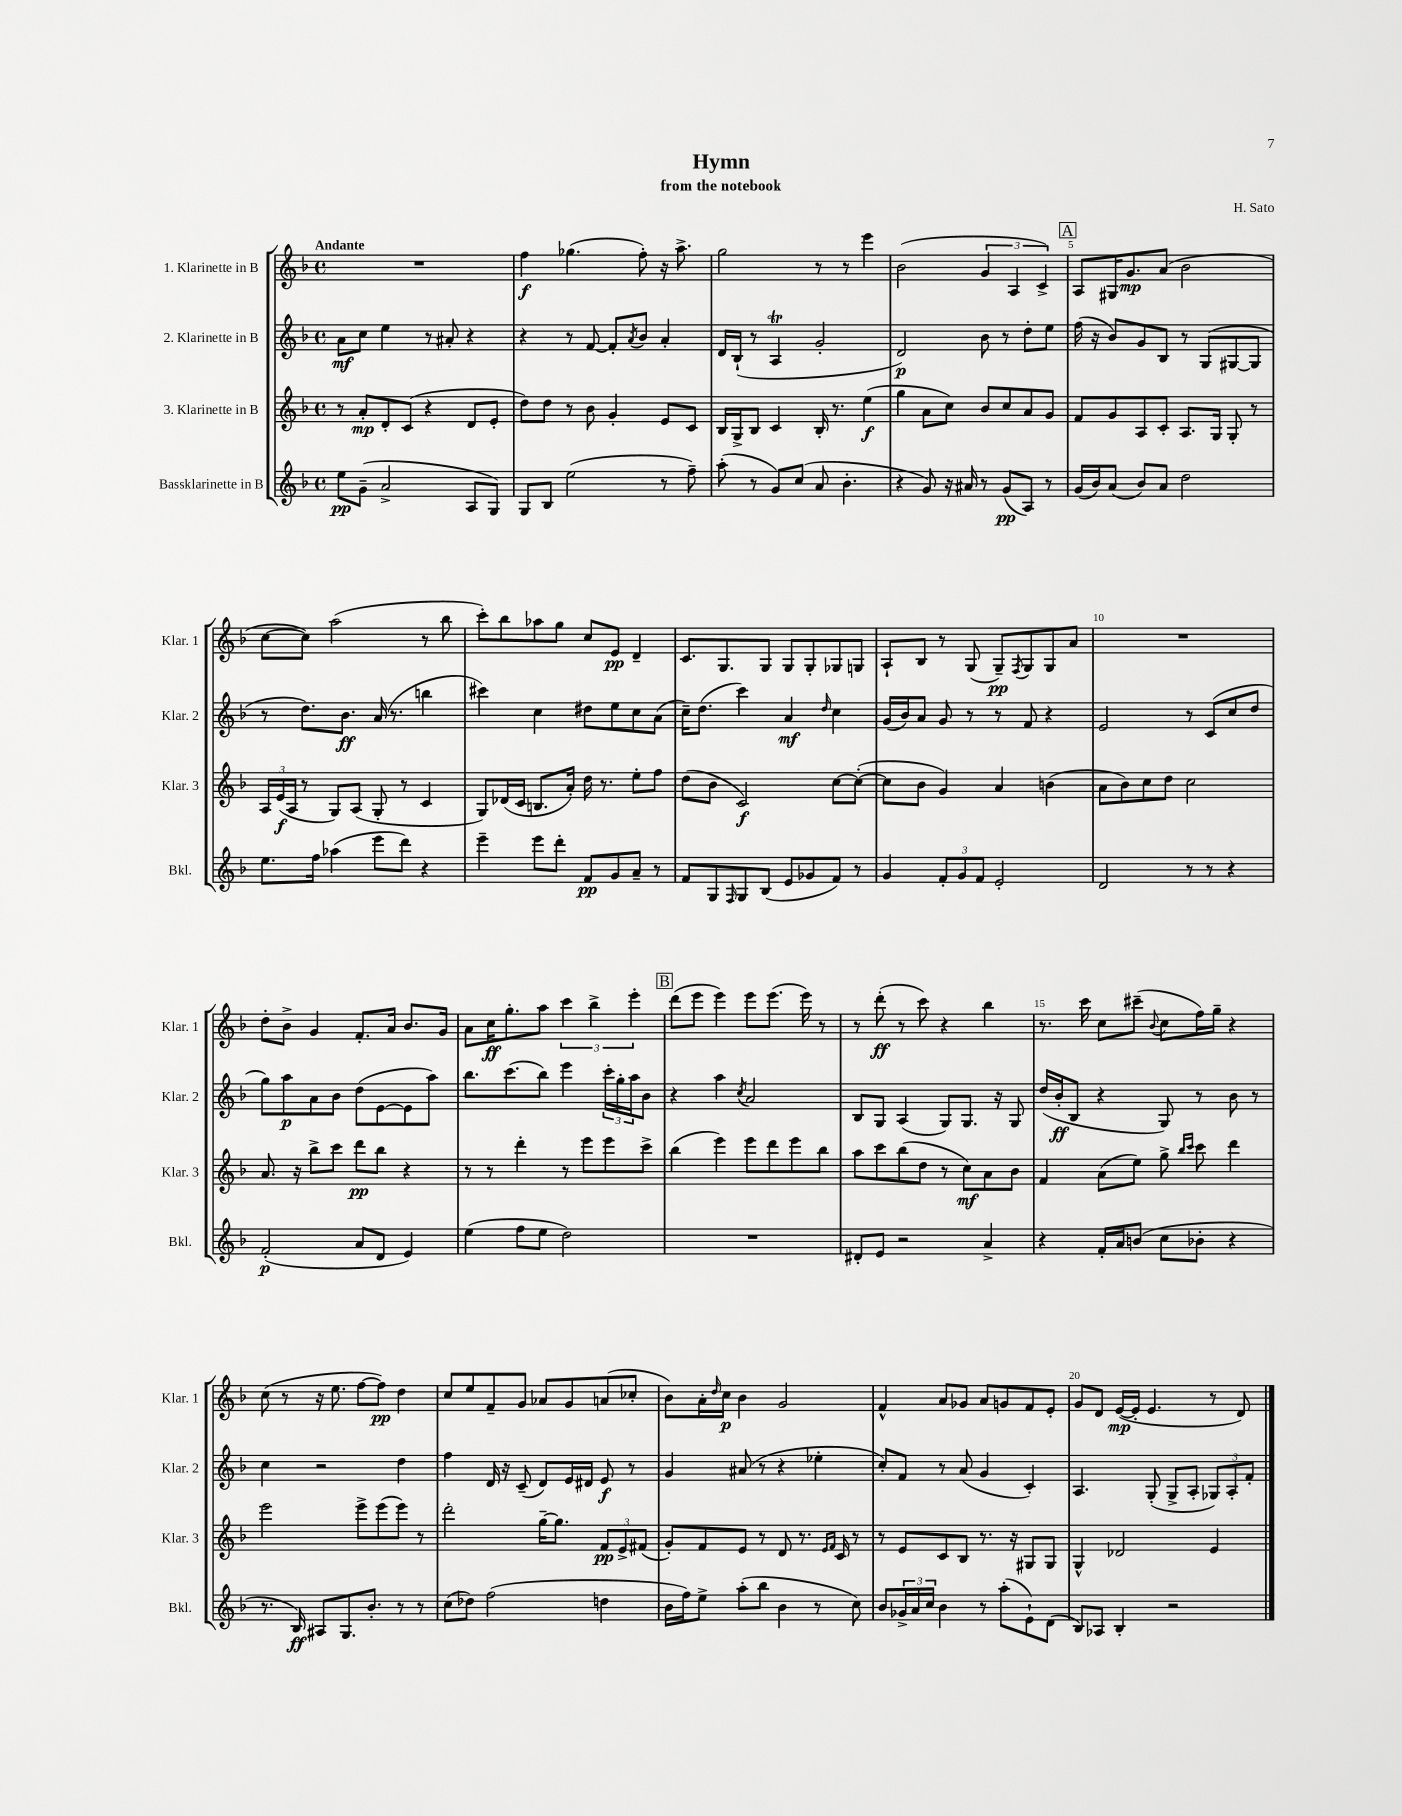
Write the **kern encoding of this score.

**kern	**dynam	**kern	**dynam	**kern	**dynam	**kern	**dynam
*part4	*part4	*part3	*part3	*part2	*part2	*part1	*part1
*staff4	*staff4	*staff3	*staff3	*staff2	*staff2	*staff1	*staff1
*I"Bassklarinette in B	*	*I"3. Klarinette in B	*	*I"2. Klarinette in B	*	*I"1. Klarinette in B	*
*I'Bkl.	*	*I'Klar. 3	*	*I'Klar. 2	*	*I'Klar. 1	*
*clefG2	*	*clefG2	*	*clefG2	*	*clefG2	*
*k[b-]	*	*k[b-]	*	*k[b-]	*	*k[b-]	*
*M4/4	*	*M4/4	*	*M4/4	*	*M4/4	*
*met(c)	*	*met(c)	*	*met(c)	*	*met(c)	*
=1	=1	=1	=1	=1	=1	=1	=1
!	!	!	!	!	!	!LO:TX:a:B:t=Andante	!
8ee\L	pp	8r	.	8a\L	mf	1r	.
(8g~\J	.	8a'/L	mp	8cc\J	.	.	.
2a^/	.	8d'/	.	4ee\	.	.	.
.	.	(8c/J	.	.	.	.	.
.	.	4r	.	8r	.	.	.
.	.	.	.	8a#X'/	.	.	.
8A/L	.	8d/L	.	4r	.	.	.
8G/J)	.	8e'/J	.	.	.	.	.
=2	=2	=2	=2	=2	=2	=2	=2
8G/L	.	8dd\L)	.	4r	.	4ff\	f
8B-/J	.	8dd\J	.	.	.	.	.
(2ee\	.	8r	.	8r	.	(4.gg-X\	.
.	.	8b-\	.	[8f/	.	.	.
.	.	4g'/	.	8f'/L]	.	.	.
.	.	.	.	8qa/	.	.	.
.	.	.	.	8b-/J	.	8ff'\)	.
8r	.	8e/L	.	4a'/	.	16r	.
.	.	.	.	.	.	8.aa^\	.
8ff~\)	.	8c/J	.	.	.	.	.
=3	=3	=3	=3	=3	=3	=3	=3
(8aa'\	.	16B-/LL	.	16d/LL	.	2gg\	.
.	.	16G^/J	.	(16B-`/JJ	.	.	.
8r	.	8B-/J	.	8r	.	.	.
8g/L)	.	4c/	.	4At/	.	.	.
(8cc/J	.	.	.	.	.	.	.
8a/	.	16B-'/	.	2g'/	.	8r	.
.	.	8.r	.	.	.	.	.
4.b-'\	.	.	.	.	.	8r	.
.	.	(4ee\	f	.	.	4eee\	.
=4	=4	=4	=4	=4	=4	=4	=4
4r	.	4gg\	.	2d/)	p	(2b-\	.
8g/)	.	8a\L	.	.	.	.	.
16r	.	8cc\J)	.	.	.	.	.
16a#X/	.	.	.	.	.	.	.
8r	.	8b-/L	.	8b-\	.	6g/	.
(8g/L	pp	8cc/	.	8r	.	.	.
.	.	.	.	.	.	6A/	.
8A/J)	.	8a/	.	8dd'\L	.	.	.
.	.	.	.	.	.	6c^/)	.
8r	.	8g/J	.	8ee\J	.	.	.
!!LO:REH:place=s1:t=A
=5	=5	=5	=5	=5	=5	=5	=5
(16g/LL	.	8f/L	.	(16ff\	.	8A/L	.
16b-/J)	.	.	.	16r	.	.	.
(8a/J	.	8g/	.	8b-/L)	.	16G#X/K	.
.	.	.	.	.	.	8.g/	mp
8b-/L)	.	8A/	.	8g/	.	.	.
8a/J	.	8c'/J	.	8B-/J	.	(8a/J	.
2dd\	.	8.A/L	.	8r	.	2b-\	.
.	.	.	.	(8G/L	.	.	.
.	.	16G/Jk	.	.	.	.	.
.	.	8G'/	.	[8G#X/	.	.	.
.	.	8r	.	8G#/J]	.	.	.
!!LO:LB:g=z
=6	=6	=6	=6	=6	=6	=6	=6
8.ee\L	.	24A/LL	.	8r	.	[8cc\L	.
.	.	(24e/	f	.	.	.	.
.	.	24A/JJ	.	.	.	.	.
.	.	8r	.	8.dd\L)	.	8cc\J])	.
16ff\Jk	.	.	.	.	.	.	.
(4aa-X\	.	8G/L)	.	.	.	(2aa\	.
.	.	.	.	8.b-\J	ff	.	.
.	.	(8A/J	.	.	.	.	.
8eee\L	.	8G'/	.	(16a/	.	.	.
.	.	.	.	8.r	.	.	.
8ddd\J)	.	8r	.	.	.	.	.
4r	.	4c/	.	4bbn\	.	8r	.
.	.	.	.	.	.	8bb-\	.
=7	=7	=7	=7	=7	=7	=7	=7
4eee~\	.	8G/L)	.	4ccc#X\)	.	8ccc'\L)	.
.	.	(16d-X/L	.	.	.	8bb-\	.
.	.	16c/JJ	.	.	.	.	.
8eee\L	.	8.Bn/L	.	4cc\	.	8aa-X\	.
8ddd'\J	.	.	.	.	.	8gg\J	.
.	.	16a'/Jk)	.	.	.	.	.
8f/L	pp	16dd\	.	8dd#X\L	.	8cc/L	.
.	.	8.r	.	.	.	.	.
8g/	.	.	.	8ee\	.	8e/J	pp
8a~/J	.	8ee'\L	.	8cc\	.	4d~/	.
8r	.	8ff\J	.	(8a\J	.	.	.
=8	=8	=8	=8	=8	=8	=8	=8
8f/L	.	(8dd\L	.	16cc~\KL)	.	8.c/L	.
.	.	.	.	(8.dd\J	.	.	.
8G/	.	8b-\J	.	.	.	.	.
.	.	.	.	.	.	8.G/	.
16qqF/	.	.	.	.	.	.	.
8G/	.	2c/)	f	4ccc\)	.	.	.
(8B-/J	.	.	.	.	.	8G/J	.
8e/L	.	.	.	4a/	mf	8G/L	.
8g-X/	.	.	.	.	.	8G'/	.
.	.	.	.	16qqdd/	.	.	.
8f/J)	.	[8cc\L	.	4cc\	.	8G-X/	.
8r	.	(8cc'\J_	.	.	.	8Gn/J	.
=9	=9	=9	=9	=9	=9	=9	=9
4g/	.	8cc\L]	.	(16g/LL	.	8A`/L	.
.	.	.	.	16b-/J)	.	.	.
.	.	8b-\J	.	8a/J	.	8B-/J	.
12f'/L	.	4g/)	.	8g/	.	8r	.
12g/	.	.	.	.	.	.	.
.	.	.	.	8r	.	(8G/	.
12f/J	.	.	.	.	.	.	.
2e'/	.	4a/	.	8r	.	8G~/L)	pp
.	.	.	.	.	.	8qF/	.
.	.	.	.	8f/	.	8G/	.
.	.	(4bn\	.	4r	.	8G/	.
.	.	.	.	.	.	8a/J	.
=10	=10	=10	=10	=10	=10	=10	=10
2d/	.	8a\L	.	2e/	.	1r	.
.	.	8b-\)	.	.	.	.	.
.	.	8cc\	.	.	.	.	.
.	.	8dd\J	.	.	.	.	.
8r	.	2cc\	.	8r	.	.	.
8r	.	.	.	(8c/L	.	.	.
4r	.	.	.	8cc/	.	.	.
.	.	.	.	8dd/J	.	.	.
!!LO:LB:g=z
=11	=11	=11	=11	=11	=11	=11	=11
(2f'/	p	8.a/	.	8gg\L)	.	8dd'\L	.
.	.	.	.	8aa\	p	8b-^\J	.
.	.	16r	.	.	.	.	.
.	.	8bb-^\L	.	8a\	.	4g/	.
.	.	8ccc\J	.	8b-\J	.	.	.
8a/L	.	8ddd\L	pp	(8dd\L	.	8.f'/L	.
8d/J	.	8bb-\J	.	[8e\	.	.	.
.	.	.	.	.	.	16a/Jk	.
4e/)	.	4r	.	8e\]	.	8.b-/L	.
.	.	.	.	8aa\J)	.	.	.
.	.	.	.	.	.	16g/Jk	.
=12	=12	=12	=12	=12	=12	=12	=12
(4ee\	.	8r	.	8.bb-\L	.	8a\L	.
.	.	8r	.	.	.	16cc\K	ff
.	.	.	.	(8.ccc\	.	8.gg'\	.
8ff\L	.	4ddd'\	.	.	.	.	.
8ee\J	.	.	.	8bb-\J)	.	8aa\J	.
2dd\)	.	8r	.	4eee\	.	6ccc\	.
.	.	8eee\L	.	.	.	.	.
.	.	.	.	.	.	6bb-^\	.
.	.	8eee\	.	24ccc'\LL	.	.	.
.	.	.	.	24gg'\	.	.	.
.	.	.	.	24aa\J	.	6eee'\	.
.	.	8ccc^\J	.	8b-\J	.	.	.
!!LO:REH:place=s1:t=B
=13	=13	=13	=13	=13	=13	=13	=13
1r	.	(4bb-\	.	4r	.	(8ddd\L	.
.	.	.	.	.	.	8eee\J	.
.	.	4eee\)	.	4aa\	.	4eee\)	.
.	.	.	.	8qcc/	.	.	.
.	.	8eee\L	.	2a/	.	8eee\L	.
.	.	8ddd\	.	.	.	(8.eee\J	.
.	.	8eee\	.	.	.	.	.
.	.	.	.	.	.	16eee\)	.
.	.	8bb-\J	.	.	.	8r	.
=14	=14	=14	=14	=14	=14	=14	=14
8d#X'/L	.	8aa\L	.	8B-/L	.	8r	.
8e/J	.	8ccc\	.	8G/J	.	(8ddd'\	ff
2r	.	(8bb-\	.	(4A/	.	8r	.
.	.	8dd\J	.	.	.	8ccc\)	.
.	.	8r	.	8G/L)	.	4r	.
.	.	8cc\L)	mf	8.G/J	.	.	.
4a^/	.	8a\	.	.	.	4bb-\	.
.	.	.	.	16r	.	.	.
.	.	8b-\J	.	8G/	.	.	.
=15	=15	=15	=15	=15	=15	=15	=15
4r	.	4f/	.	(16dd/LL	.	8.r	.
.	.	.	.	16b-'/J	ff	.	.
.	.	.	.	8B-/J	.	.	.
.	.	.	.	.	.	16ccc\	.
16f'/LL	.	(8a\L	.	4r	.	8cc\L	.
16a/J	.	.	.	.	.	.	.
(8bn/J	.	8ee\J)	.	.	.	(8ccc#X~\J	.
.	.	.	.	.	.	8qqb-/	.
8cc\L	.	8gg^\	.	8G/)	.	8cc\L	.
.	.	16qqbb-/LL	.	.	.	.	.
.	.	16qqccc/JJ	.	.	.	.	.
8b-X'\J	.	8ccc\	.	8r	.	16ff\L)	.
.	.	.	.	.	.	16gg~\JJ	.
4r	.	4ddd\	.	8b-\	.	4r	.
.	.	.	.	8r	.	.	.
!!LO:LB:g=z
=16	=16	=16	=16	=16	=16	=16	=16
8.r	.	2eee\	.	4cc\	.	(8cc\	.
.	.	.	.	.	.	8r	.
16B-/)	ff	.	.	.	.	.	.
8A#X/L	.	.	.	2r	.	16r	.
.	.	.	.	.	.	8.ee\	.
8.G/	.	.	.	.	.	.	.
.	.	8eee^\L	.	.	.	[8ff\L	.
8.b-'/J	.	.	.	.	.	.	.
.	.	(8eee\	.	.	.	8ff\J])	pp
8r	.	8eee\J)	.	4dd\	.	4dd\	.
8r	.	8r	.	.	.	.	.
=17	=17	=17	=17	=17	=17	=17	=17
(8cc\L	.	2ddd'\	.	4ff\	.	8cc/L	.
8dd-X\J)	.	.	.	.	.	8ee/	.
(2ff\	.	.	.	16d/	.	8f~/	.
.	.	.	.	16r	.	.	.
.	.	.	.	(8c~/	.	8g/J	.
.	.	[16gg~\KL	.	8d/L)	.	8a-X/L	.
.	.	8.gg\J]	.	.	.	.	.
.	.	.	.	16e/L	.	8g/	.
.	.	.	.	16d#X/JJ	.	.	.
4ddn\	.	12f/L	pp	8e/	f	(8an/	.
.	.	12e^/	.	.	.	.	.
.	.	.	.	8r	.	8cc-X'/J	.
.	.	(12f#X/J	.	.	.	.	.
=18	=18	=18	=18	=18	=18	=18	=18
16b-\LL	.	8g'/L)	.	4g/	.	8b-\L)	.
16ff\J)	.	.	.	.	.	.	.
8ee^\J	.	8f/	.	.	.	16a'\L	.
.	.	.	.	.	.	16qqdd/	.
.	.	.	.	.	.	16cc\JJ	p
(8aa'\L	.	8e/J	.	(8a#X/	.	4b-\	.
8bb-\J	.	8r	.	8r	.	.	.
4b-\	.	8d/	.	4r	.	2g/	.
.	.	8.r	.	.	.	.	.
8r	.	.	.	4ee-X'\	.	.	.
.	.	16qqe/LL	.	.	.	.	.
.	.	16qqf/JJ	.	.	.	.	.
.	.	16c/	.	.	.	.	.
8cc\)	.	8r	.	.	.	.	.
=19	=19	=19	=19	=19	=19	=19	=19
8b-/L	.	8r	.	8cc'/L)	.	4f^^/	.
24g-X^/L	.	8e/L	.	8f/J	.	.	.
24a/	.	.	.	.	.	.	.
24cc/JJ	.	.	.	.	.	.	.
4b-\	.	8c/	.	8r	.	8a/L	.
.	.	8B-/J	.	(8a/	.	8g-X/J	.
8r	.	8.r	.	4g/	.	8a/L	.
(8aa'\L	.	.	.	.	.	8gn/	.
.	.	16r	.	.	.	.	.
8e`\)	.	8G#X/L	.	4c'/)	.	8f/	.
(8d\J	.	8G#/J	.	.	.	8e'/J	.
=20	=20	=20	=20	=20	=20	=20	=20
8B-/L)	.	4G^^/	.	4.A/	.	8g/L	.
8A-X/J	.	.	.	.	.	8d/J	.
4B-'/	.	2d-X/	.	.	.	([16e/LL	mp
.	.	.	.	.	.	16e'/JJ]	.
.	.	.	.	(8G'/	.	4.e/	.
2r	.	.	.	8G^/L	.	.	.
.	.	.	.	8A'/J	.	.	.
.	.	4e/	.	12G-X/L)	.	8r	.
.	.	.	.	12A'/	.	.	.
.	.	.	.	.	.	8d/)	.
.	.	.	.	12f'/J	.	.	.
==	==	==	==	==	==	==	==
*-	*-	*-	*-	*-	*-	*-	*-
